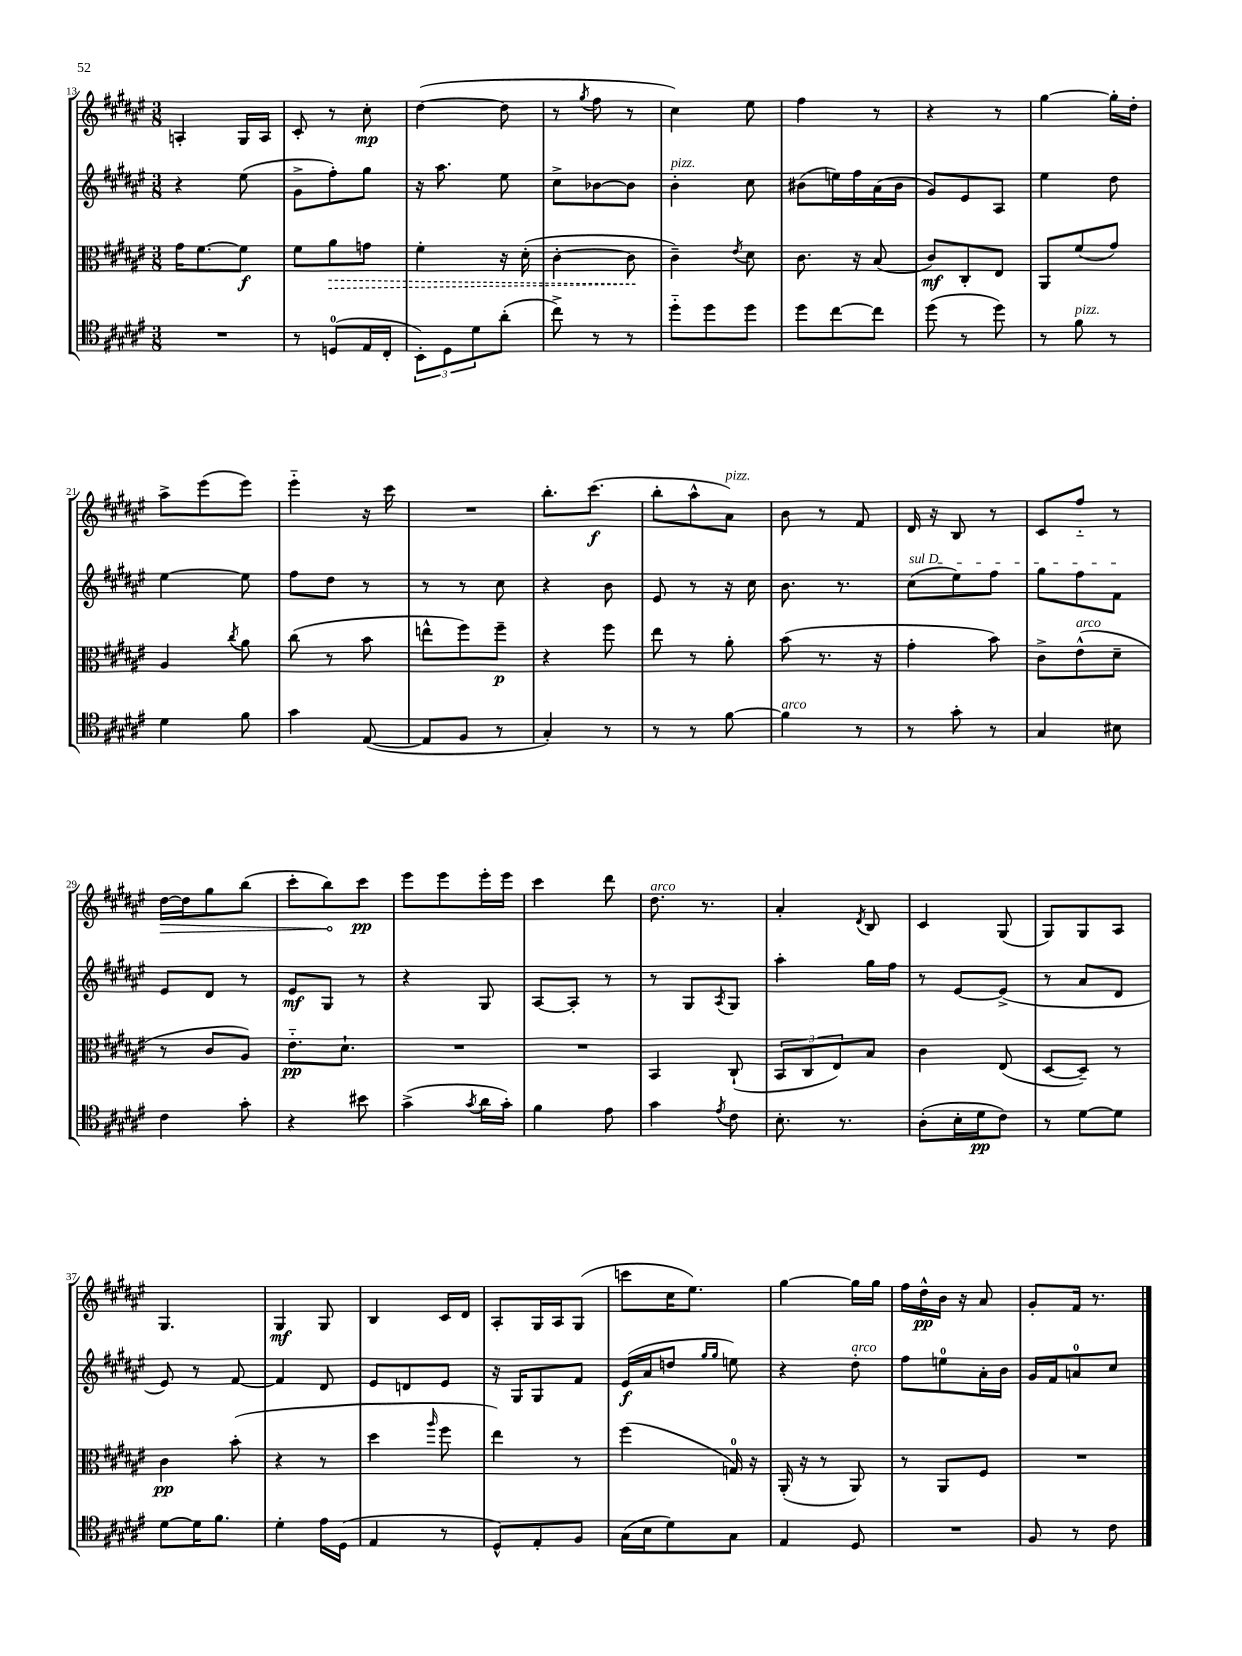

**kern	**kern	**kern	**kern
*staff4	*staff3	*staff2	*staff1
*clefC4	*clefC3	*clefG2	*clefG2
*k[f#c#g#d#a#e#]	*k[f#c#g#d#a#e#]	*k[f#c#g#d#a#e#]	*k[f#c#g#d#a#e#]
*M3/8	*M3/8	*M3/8	*M3/8
4.r	16g#\LK	4r	4A'/
.	[8.f#\	.	.
.	8f#\]J	(8ee#\	16G#/LL
.	.	.	16A/JJ
=	=	=	=
8r	8f#\L	8g#^\L	8c#'/
(8D/L	8a#\	8ff#'\)	8r
16E#/L	8g\J	8gg#\J	8cc#'\
16C#'/JJ	.	.	.
=	=	=	=
12BB'\L)	4f#'\	16r	([4dd#\
.	.	8.aa#\	.
12D#\	.	.	.
12d#\	.	.	.
(8a#'\J	16r	8ee#\	8dd#\]
.	(16d#'\	.	.
=	=	=	=
8cc#^\)	[4c#'\	8cc#^\L	8r
.	.	.	8qgg#/
8r	.	[8b-\	8ff#\
8r	8c#\]	8b-\]J	8r
=	=	=	=
8dd#'~\L	4c#~\)	4b'\	4cc#\)
8dd#\	.	.	.
.	8qe#/	.	.
8dd#\J	8d#\	8cc#\	8ee#\
=	=	=	=
8dd#\L	8.c#\	(8b#\L	4ff#\
[8cc#\	.	16ee\L)	.
.	16r	16ff#\	.
8cc#\]J	(8B/	(16a#\	8r
.	.	16b#\JJ	.
=	=	=	=
(8dd#\	8c#/L)	8g#/L)	4r
8r	8C#'/	8e#/	.
8dd#\)	8E#/J	8A#/J	8r
=	=	=	=
8r	8AA#/L	4ee#\	[4gg#\
8f#\	(8f#/	.	.
8r	8g#/J)	8dd#\	16gg#'\]LL
.	.	.	16dd#'\JJ
=	=	=	=
4d#\	4A#/	[4ee#\	8aa#^\L
.	.	.	(8eee#\
.	8qcc#/	.	.
8f#\	8a#\	8ee#\]	8eee#\J)
=	=	=	=
4g#\	(8cc#\	8ff#\L	4eee#'~\
.	8r	8dd#\J	.
([8E#/	8b\	8r	16r
.	.	.	16ccc#\
=	=	=	=
8E#/]L	8ee^^\L	8r	4.r
8F#/J	8ff#\)	8r	.
8r	8ff#~\J	8cc#\	.
=	=	=	=
4G#'/)	4r	4r	8.bb'\L
.	.	.	(8.ccc#\J
8r	8ff#\	8b\	.
=	=	=	=
8r	8ee#\	8e#/	8bb'\L
8r	8r	8r	8aa#^^\
[8f#\	8a#'\	16r	8a#\J)
.	.	16cc#\	.
=	=	=	=
4f#\]	(8b\	8.b\	8b\
.	8.r	.	8r
.	.	8.r	.
8r	.	.	8f#/
.	16r	.	.
=	=	=	=
8r	4g#'\	(8cc#\L	16d#/
.	.	.	16r
8g#'\	.	8ee#\)	8B/
8r	8b\)	8ff#\J	8r
=	=	=	=
4G#/	8c#^\L	8gg#\L	8c#/L
.	(8e#^^\	8ff#\	8ff#'~/J
8B#\	8d#~\J	8f#\J	8r
=	=	=	=
4c#\	8r	8e#/L	[16dd#\LL
.	.	.	16dd#\]J
.	8c#/L	8d#/J	8gg#\
8g#'\	8A#/J)	8r	(8bb\J
=	=	=	=
4r	8.e#'~\L	8e#/L	8ccc#'\L
.	.	8G#/J	8bb\)
.	8.d#`\J	.	.
8b#\	.	8r	8ccc#\J
=	=	=	=
(4g#^\	4.r	4r	8eee#\L
.	.	.	8eee#\
8qg#/	.	.	.
16a#\LL	.	8G#/	16eee#'\L
16g#'\JJ)	.	.	16eee#\JJ
=	=	=	=
4f#\	4.r	[8A#/L	4ccc#\
.	.	8A#'/]J	.
8e#\	.	8r	8ddd#\
=	=	=	=
4g#\	4BB/	8r	8.dd#\
.	.	8G#/L	.
.	.	.	8.r
8qe#/	.	8qA#/	.
8c#\	(8C#`/	8G#/J	.
=	=	=	=
8.B'\	12BB/L	4aa#'\	4a#'/
.	12C#/	.	.
.	12E#/)	.	.
8.r	.	.	.
.	.	.	8qd#/
.	8B/J	16gg#\LL	8B/
.	.	16ff#\JJ	.
=	=	=	=
(8A#'\L	4c#\	8r	4c#/
16B'\L	.	[8e#/L	.
16d#\J	.	.	.
8c#\J)	(8E#/	(8e#^/]J	(8G#/
=	=	=	=
8r	[8D#/L	8r	8G#/L)
[8d#\L	8D#~/]J)	8a#/L	8G#/
8d#\]J	8r	8d#/J	8A#/J
=	=	=	=
[8d#\L	4c#\	8e#/)	4.G#/
16d#\]K	.	8r	.
8.f#\J	.	.	.
.	(8b'\	[8f#/	.
=	=	=	=
4d#'\	4r	4f#/]	4G#/
16e#\LL	8r	8d#/	8G#/
(16D#\JJ	.	.	.
=	=	=	=
4E#/	4dd#\	8e#/L	4B/
.	.	8d/	.
.	16qqaa#/	.	.
8r	8ff#\	8e#/J	16c#/LL
.	.	.	16d#/JJ
=	=	=	=
8D#^^/L)	4ee#\)	16r	8A#'/L
.	.	16G#/LK	.
8E#'/	.	8G#/	16G#/L
.	.	.	16A#/J
8F#/J	8r	8f#/J	(8G#/J
=	=	=	=
(16G#\LL	(4ff#\	(16e#/LL	8ccc\L
16B\J	.	16a#/J	.
8d#\)	.	8dd/J	16cc#\K
.	.	.	8.ee#\J)
.	.	16qqgg#/LL	.
.	.	16qqgg#/JJ	.
8G#\J	16G/)	8ee\)	.
.	16r	.	.
=	=	=	=
4E#/	(16AA#'/	4r	[4gg#\
.	16r	.	.
.	8r	.	.
8D#/	8AA#/)	8dd#'\	16gg#\]LL
.	.	.	16gg#\JJ
=	=	=	=
4.r	8r	8ff#\L	16ff#\LL
.	.	.	16dd#^^\
.	8AA#/L	8ee\	16b\JJ
.	.	.	16r
.	8F#/J	16a#'\L	8a#/
.	.	16b\JJ	.
=	=	=	=
8F#/	4.r	16g#/LL	8g#'/L
.	.	16f#/J	.
8r	.	8a/	16f#/Jk
.	.	.	8.r
8c#\	.	8cc#/J	.
==	==	==	==
*-	*-	*-	*-
